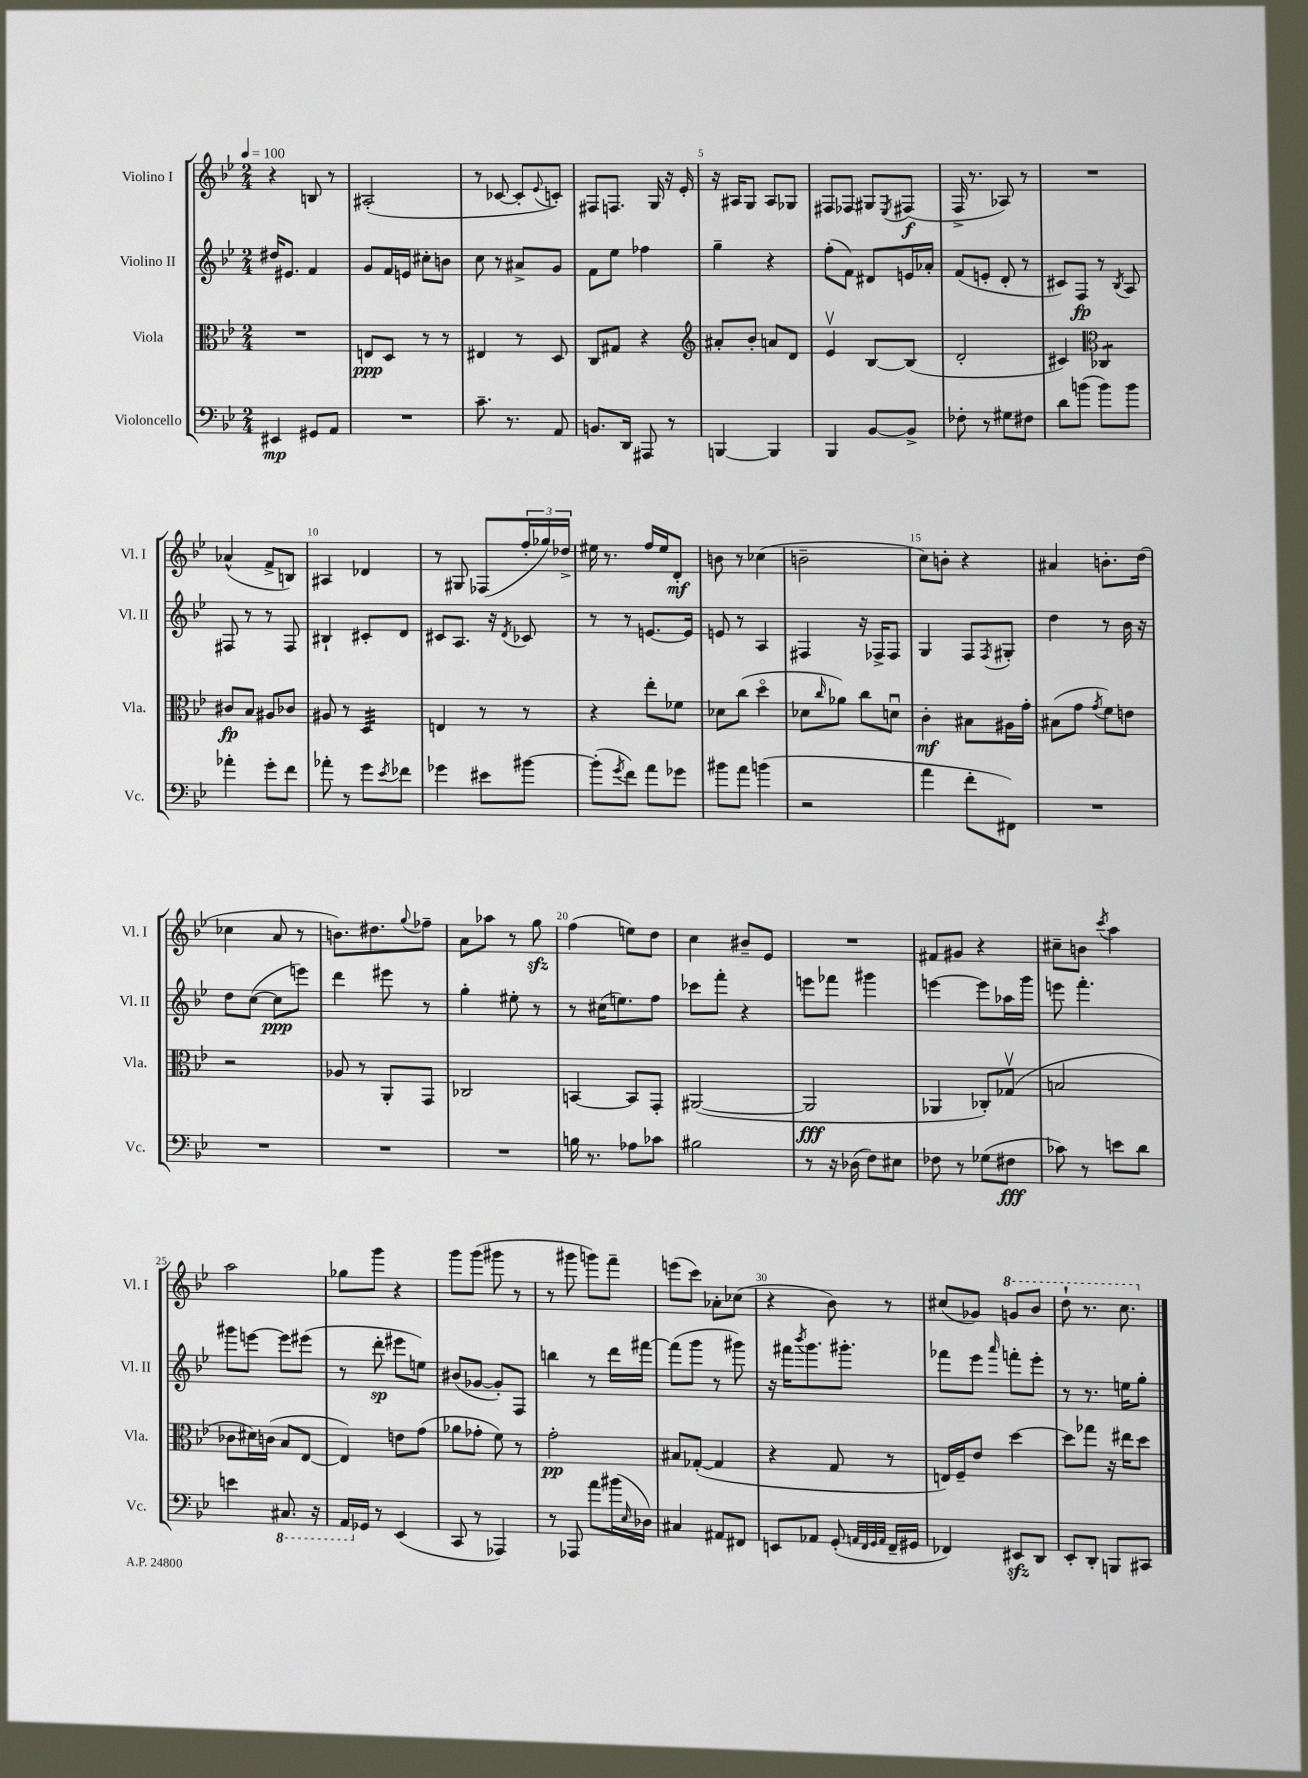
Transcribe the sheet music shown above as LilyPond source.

<<
\new StaffGroup <<
\new Staff = "s0" \with { instrumentName = "Violino I" shortInstrumentName = "Vl. I" } {
    \clef treble \key bes \major \numericTimeSignature \time 2/4 \tempo 4 = 100
    r4 b8 r8 |
    ais2-.( |
    r8 ces'8~ ces'8-. \appoggiatura { ees'8 } c'8-.) |
    fis8 f8. g16 r16 ees'16-. |
    r16 ais16 g8 ais8 ges8 |
    fis8 fes8 gis8 \acciaccatura { ees8 } fis8\f( |
    f16-> r8. aes8) r8 |
    R2 |
    aes'4-^( f'8-> b8) |
    ais4 des'4 |
    r8 gis8 fes8( \tuplet 3/2 { f''16-. ges''16) des''16-> } |
    eis''16 r8. f''16 eis''16 d'8-.\mf |
    b'8 r8 ces''4( |
    b'2-- |
    c''8) b'8-. r4 |
    ais'4 b'8.-. d''16( |
    ces''4 a'8 r8 |
    b'8.) dis''8. \appoggiatura { g''8 } fes''8-- |
    a'8 aes''8 r8 g''8\sfz |
    f''4( e''8) d''8 |
    c''4 bis'8-- ees'8 |
    R2 |
    fis'8 gis'8 r4 |
    cis''8-- b'8 \acciaccatura { c'''8 } a''4 |
    a''2 |
    ges''8 g'''8 r4 |
    g'''8 g'''8( gis'''8 r8 |
    r8 gis'''8 g'''8) f'''8-- |
    e'''8( c'''8) aes'8-. ces''8( |
    r4 bes'8) r8 |
    cis''8( ges'8) \ottava #1 g''!8 bes''8 |
    d'''8-! r8. c'''8. \ottava #0 \bar "|." |
}
\new Staff = "s1" \with { instrumentName = "Violino II" shortInstrumentName = "Vl. II" } {
    \clef treble \key bes \major \numericTimeSignature \time 2/4
    dis''16 eis'8. f'4 |
    g'8 f'16 e'16 cis''8-. b'8 |
    c''8 r8 ais'8-> g'8 |
    f'8 ees''8 fes''4 |
    g''4-- r4 |
    f''8-.( f'8) dis'8 e'16 aes'16-. |
    f'8( e'8-. d'8-. r8 |
    cis'8) f8\fp r8 \acciaccatura { bes8 } a8 |
    fis8 r8 r8 fis8 |
    bis4-! cis'8-. d'8 |
    cis'8 a8. r16 \acciaccatura { d'8 } ces'8 |
    r8 r8 e'8.~ e'16 |
    e'8 r8 a4 |
    fis4 r16 fes16-> fes8 |
    g4 f8 \acciaccatura { f8 } gis8-. |
    d''4 r8 bes'16 r16 |
    d''8 c''8~( c''8\ppp e'''8) |
    d'''4 eis'''8 r8 |
    g''4-. eis''8-. r8 |
    r8 cis''16( e''8.) f''8 |
    ces'''8 f'''8-. r4 |
    e'''8 fes'''8 gis'''4 |
    e'''4~ e'''8 aes''16 g'''16 |
    e'''8 f'''4.-. |
    gis'''8 e'''8~ e'''8 eis'''8( |
    r8 d'''8-.\sp eis'''8 e''8) |
    bis'8( ges'8~ ges'8-.) f8 |
    b''4 r8 d'''16 fis'''16~ |
    fis'''8( g'''8 r8 gis'''8) |
    r16 fis'''16 \acciaccatura { bes'''8 } g'''8. gis'''8.-. |
    fes'''8 ees'''8 \grace { a'''16 } f'''8-. ees'''8-. |
    r8 r8. e''16 g''8-. \bar "|." |
}
\new Staff = "s2" \with { instrumentName = "Viola" shortInstrumentName = "Vla." } {
    \clef alto \key bes \major \numericTimeSignature \time 2/4
    R2 |
    e8\ppp d8 r8 r8 |
    eis4 r8 d8 |
    c8 gis8 r4 |
    \clef treble ais'8-. bes'8-. a'8 d'8 |
    ees'4\upbow bes8~ bes8( |
    d'2-. |
    cis'4) \clef alto ces4:8 |
    cis'8\fp bes8 ais8 ces'8 |
    ais8 r8 d4:32 |
    e4 r8 r8 |
    r4 ees''8-. fes'8 |
    des'8 c''8( d''4\flageolet |
    des'8 \grace { c''16 } aes'8) c''8 d'8\downbow |
    c'4-.\mf bis8 ais16 g'16-. |
    bis8( g'8 \acciaccatura { g'8 } f'8) e'8 |
    r2 |
    aes8 r8 a,8-. g,8 |
    ces2 |
    b,4~ b,8 g,8-. |
    ais,2~( |
    ais,2\fff |
    aes,4 ces8-.) ges8\upbow( |
    b2 |
    ces'8 dis'16) c'16( bes8 ees8~ |
    ees4) e'8 g'8( |
    aes'8 ges'8-. f'8) r8 |
    g'2-.\pp |
    bis8 ges8~-.( ges4 |
    r4 g8 r8 |
    e16) f16-- ees'8 d''4~ |
    d''8 ges''8 r16 eis''16 d''8 \bar "|." |
}
\new Staff = "s3" \with { instrumentName = "Violoncello" shortInstrumentName = "Vc." } {
    \clef bass \key bes \major \numericTimeSignature \time 2/4
    eis,4\mp gis,8 a,8 |
    R2 |
    c'8.-- r8. a,8 |
    b,8. d,16 ais,,8 r8 |
    b,,4~ b,,4 |
    bes,,4 bes,8~ bes,8-> |
    fes8-. r8 gis8 fis8 |
    d'8 b'8( b'8) b'8 |
    aes'4-. g'8-. f'8 |
    aes'8-. r8 g'8 \acciaccatura { ees'8 } fes'8 |
    ges'4 eis'8 bis'8~ |
    bis'8-.( \acciaccatura { g'8 } f'8) a'8 ges'8 |
    bis'8 a'8 b'4( |
    r2 |
    a'4 f'8-. fis,8) |
    R2 |
    R2 |
    R2 |
    R2 |
    b16 r8. aes8 ces'8 |
    bis2 |
    r8 r16 des16( f8) eis8 |
    fes8 r8 ges8( fis8\fff |
    ces'8) r8 e'8 d'8 |
    e'4 \ottava #-1 cis,8. r16 |
    a,,16 \ottava #0 ges,16 r8 ees,4( |
    c,8 r8 aes,,4) |
    r8 aes,,8 a'8 bis'16( \grace { ees16 } des16) |
    cis4 ais,8 fis,8 |
    e,8 aes,8 g,8-.( \grace { a,32 f,32 g,32 a,32 } f,16-- gis,16 |
    fes,4) eis,8\sfz d,8 |
    ees,8-. d,8-. b,,8 cis,8 \bar "|." |
}
>>
>>
\layout { \context { \Score \override BarNumber.break-visibility = ##(#f #t #t) barNumberVisibility = #(every-nth-bar-number-visible 5) } }
